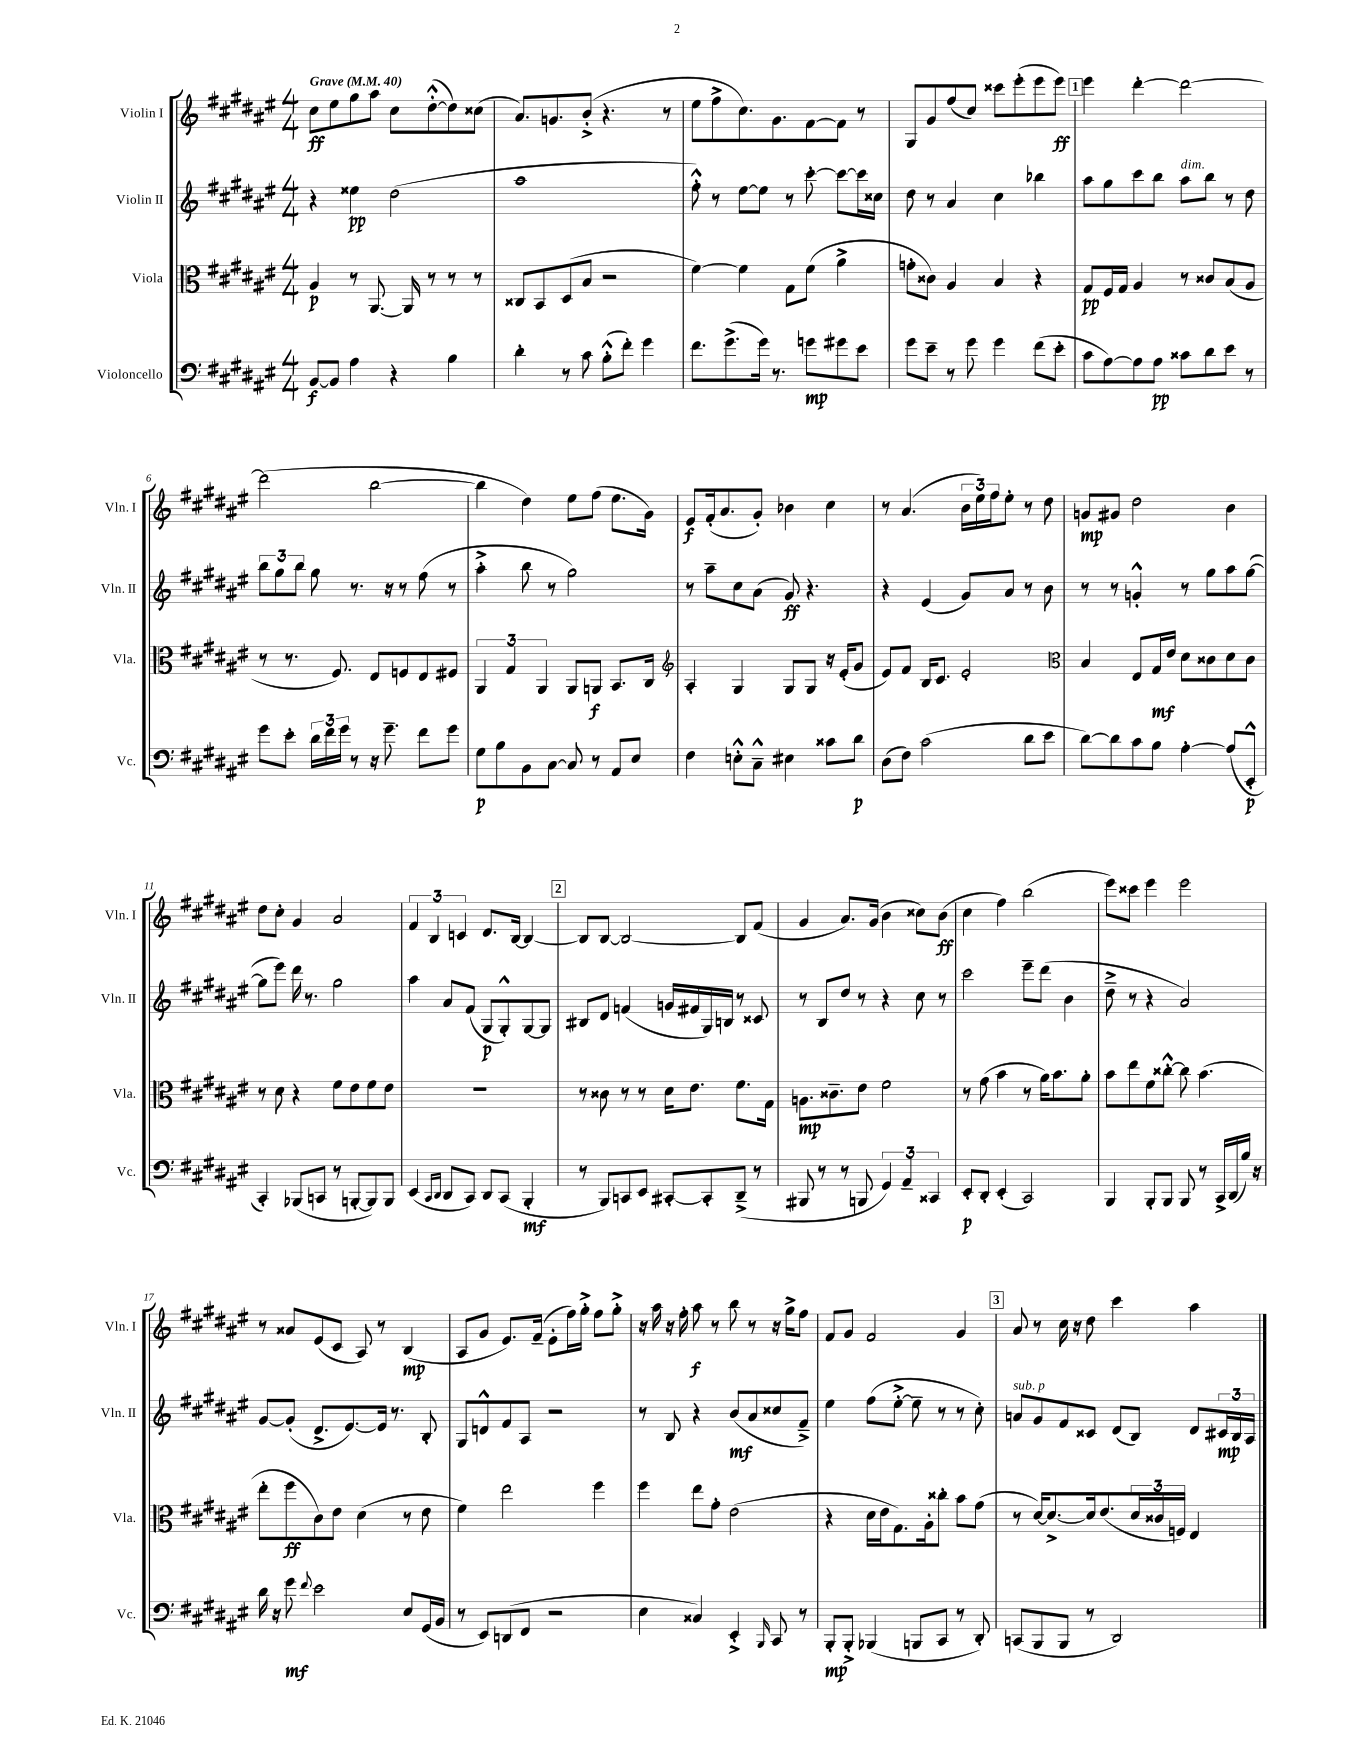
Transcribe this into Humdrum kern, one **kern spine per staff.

**kern	**kern	**kern	**kern
*staff4	*staff3	*staff2	*staff1
*clefF4	*clefC3	*clefG2	*clefG2
*k[f#c#g#d#a#e#]	*k[f#c#g#d#a#e#]	*k[f#c#g#d#a#e#]	*k[f#c#g#d#a#e#]
*M4/4	*M4/4	*M4/4	*M4/4
*MM40	*MM40	*MM40	*MM40
[8BB	4A#	4r	8cc#
8BB]	.	.	8ee#
4A#	8r	4ee##	8gg#
.	[8.AA#	.	8aa#
4r	.	(2dd#	8cc#
.	16AA#]	.	.
.	8r	.	([8dd#'^^
4B	8r	.	8dd#])
.	8r	.	(8cc##
=	=	=	=
4d#'	8C##	1aa#	8.a#)
.	8BB	.	.
.	.	.	8.g
8r	(8D#	.	.
8c#	8B	.	(8b'^
(8B'^^	2r	.	4.r
8f#')	.	.	.
4g#	.	.	.
.	.	.	8r
=	=	=	=
8.f#	[4f#)	8ff#'^^)	8ee#
.	.	8r	8ff#^
(8.g#^	.	.	.
.	4f#]	[8ee#	8.cc#)
16g#)	.	8ee#]	.
8.r	.	.	8.g#
.	8G#	8r	.
8g	(8f#	[8ccc#'	[8f#
8g#	4a#^	8ccc#_	8f#]
8e#	.	16ccc#]	8r
.	.	16cc##	.
=	=	=	=
8g#	8g'	8dd#	8G#
8e#~	8c##)	8r	8g#
8r	4A#	4a#	(8ff#
8g#	.	.	8cc#)
4g#	4B	4cc#	8ccc##
.	.	.	(8eee#'
(8f#	4r	4bb-	8eee#
8e#'	.	.	8eee#)
=	=	=	=
8c#	8G#	8aa#	4eee#
[8A#)	16F#	8gg#	.
.	16G#	.	.
8A#]	4A#	8ccc#	[4ddd#'
8A#	.	8bb	.
8c##	8r	8aa#	2ddd#_
8d#	8c##	8bb	.
8e#	(8B	8r	.
8r	8A#	8dd#	.
=	=	=	=
8g#	8r	12bb	(2ddd#]
.	.	12gg#	.
8e#'	8.r	.	.
.	.	12bb	.
24d#	.	8gg#	.
24f#	.	.	.
.	8.F#)	.	.
24g#	.	.	.
8r	.	8.r	.
16r	8E#	.	[2bb
8.g#~	.	16r	.
.	8F	8r	.
8f#	8E#	(8ff#	.
8g#	8F#	8r	.
=	=	=	=
8G#	6AA#	4aa#'^	4bb]
8B	.	.	.
.	6G#	.	.
8BB	.	8bb	4dd#)
.	6AA#	.	.
[8C#	.	8r	.
8C#]	8AA#	2gg#)	8ee#
8r	8AA	.	(8ff#
8AA#	8.BB	.	8.ee#
8E#	.	.	.
.	16C#	.	16g#)
=	=	=	=
*	*clefG2	*	*
4F#	4A#'	8r	8e#
.	.	8aa#~	(16f#'
.	.	.	8.a#
8E'^^	4G#	8cc#	.
8C#~^^	.	(8a#	8g#')
4E#	8G#	8g#)	4b-
.	8G#	4.r	.
8c##	16r	.	4cc#
.	(16e#'	.	.
8d#	8g#	.	.
=	=	=	=
(8D#	8e#)	4r	8r
8F#)	8f#	.	(4.a#
(2c#	16B	(4e#	.
.	8.c#	.	.
.	2e#'	8g#)	24b
.	.	.	24ee#)
.	.	.	24ff#
.	.	8a#	8ee#'
8d#	.	8r	8r
8e#	.	8b	8dd#
=	=	=	=
*	*clefC3	*	*
[8d#)	4B	8r	8g
8d#]	.	8r	8g#
8c#	8E#	4g'^^	2dd#
8B	16G#	.	.
.	16e#	.	.
[4A#'	8d#	8r	.
.	8c##	8gg#	.
(8A#]	8d#	8aa#	4b
8EE#'^^	8c##	([8gg#	.
=	=	=	=
4CC#')	8r	8gg#]	8dd#
.	8d#	8eee#)	8cc#'
(8BBB-	4r	16ddd#	4g#
.	.	8.r	.
8CC	.	.	.
8r	8f#	2gg#	2a#
[8BBB'	8e#	.	.
8BBB])	8f#	.	.
8BBB	8e#	.	.
=	=	=	=
(4EE#	1r	4aa#	6f#
.	.	.	6B
16qqCC#	.	.	.
16qqDD#	.	.	.
8DD#	.	8a#	.
.	.	.	6c
8CC#)	.	(8f#	.
8DD#	.	8G#	8.d#
(8CC#	.	8G#'^^)	.
.	.	.	[16B
4BBB'	.	[8G#	4B_
.	.	8G#]	.
=	=	=	=
8r	8r	8B#	8B]
8BBB)	8c##	8d#	[8B
8CC	8r	(4f	2B_
8EE#	8r	.	.
[8CC#'	16d#	16g	.
.	8.e#	16f#	.
8CC#']	.	16G#)	.
.	.	16B	.
(8DD#~^	8.f#	8r	8B]
8r	.	8c##	(8f#
.	16G#	.	.
=	=	=	=
8BBB#	8.A	8r	4g#
8r	.	8B	.
.	8.c##~	.	.
8r	.	8dd#	8.a#)
8BBB	8e#	8r	.
.	.	.	(16g#
6GG#)	2f#	4r	4b
6AA#~	.	.	.
.	.	8cc#	8cc##)
6CC##	.	.	.
.	.	8r	(8b
=	=	=	=
8EE#'	8r	2ccc#	4cc#
8DD#'	(8g#	.	.
(4EE#'	4b	.	4ff#)
2CC#)	8r	8eee#~	(2bb
.	16a#)	(8ddd#	.
.	8.b	.	.
.	.	4b	.
.	8a#'	.	.
=	=	=	=
4BBB	8b	8dd#~^	8eee#)
.	8ee#	8r	8ccc##
8BBB'	8f#	4r	4eee#
8BBB	[8cc##'^^	.	.
8BBB	8cc##]	2a#)	2eee#
8r	(4.b	.	.
16CC#^	.	.	.
(16DD#	.	.	.
16B)	.	.	.
16r	.	.	.
=	=	=	=
16d#	8ee#'	[8g#	8r
16r	.	.	.
8g#	8ff#	(8g#']	8a##
8qqf#	.	.	.
2e#	8c#)	8.d#^	(8e#
.	8e#	.	8c#
.	.	[8.e#)	.
.	(4d#	.	8A#)
.	.	16e#]	8r
.	.	8.r	.
8E#	8r	.	(4B
(16GG#	8e#	8B'	.
16BB	.	.	.
=	=	=	=
8r	4f#)	8G#	8A#
8EE#)	.	8d^^	8g#
(8DD	2ee#	8f#	8.e#)
8FF#	.	8A#	.
.	.	.	(16f#~
2r	.	2r	8e#'
.	.	.	16ff#)
.	.	.	16gg#'^
.	4ff#	.	8ff#
.	.	.	8gg#'^
=	=	=	=
4E#	4ff#	8r	16r
.	.	.	16aa#
.	.	8B	16r
.	.	.	16ff#'
4C##)	8ee#	4r	8aa#
.	8g#'	.	8r
4EE#'^	(2e#	(8b	8bb
.	.	8a#	8r
16qqBBB	.	.	.
8CC#	.	8cc##	16r
.	.	.	16gg#^
8r	.	8f#~^)	8ff#
=	=	=	=
8BBB'	4r	4ee#	8f#
8BBB'^	.	.	8g#
(4BBB-	16d#	(8ff#	2f#
.	16e#	.	.
.	8.G#)	[8ee#'^	.
8BBB	.	8ee#~]	.
.	16A#'	.	.
8CC#	8cc##'	8r	.
8r	8b	8r	4g#
8DD#')	(8g#	8cc#')	.
=	=	=	=
(8CC	8r	8a	8a#
8BBB	[16d#)	8g#	8r
.	8.d#^_	.	.
8BBB	.	8f#	16cc#
.	.	.	16r
8r	16d#]	8c##	8dd#
.	(8.e#	.	.
2DD#)	.	(8d#	4ccc#
.	24d#	8B)	.
.	24c##	.	.
.	24F)	.	.
.	4E#	8d#	4aa#
.	.	24c#	.
.	.	24B	.
.	.	24A#	.
==	==	==	==
*-	*-	*-	*-
